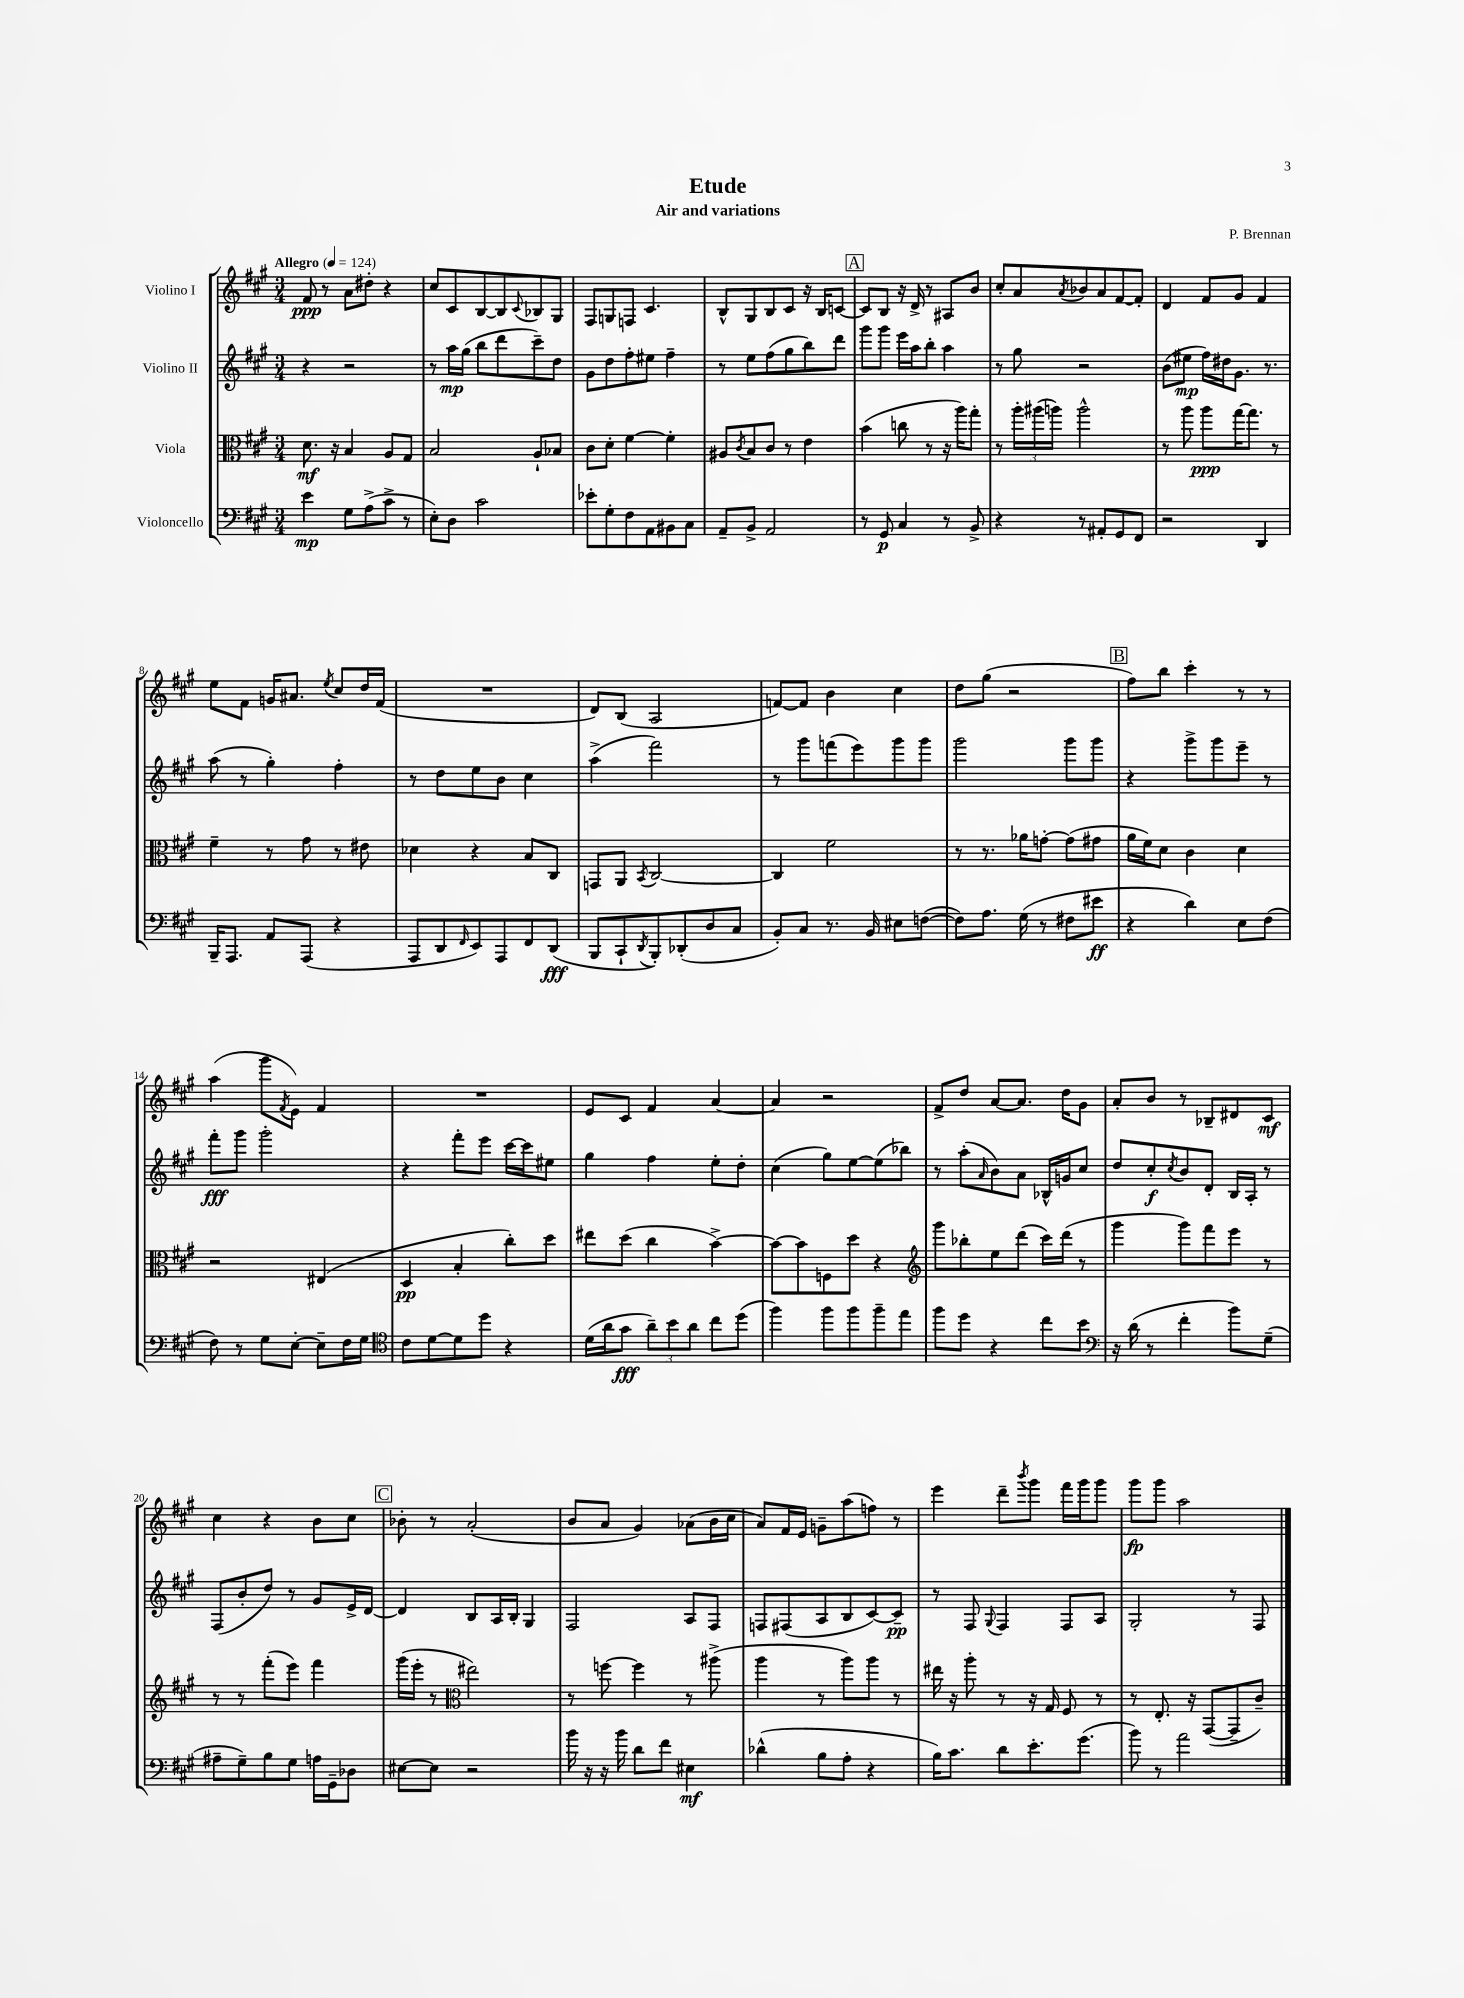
\header { title = "Etude" composer = "P. Brennan" subtitle = "Air and variations" }
<<
\new StaffGroup <<
\new Staff = "s0" \with { instrumentName = "Violino I" } {
    \clef treble \key a \major \numericTimeSignature \time 3/4 \tempo "Allegro" 4 = 124
    fis'8\ppp r8 a'8 dis''8-. r4 |
    cis''8 cis'8 b8~ b8 \appoggiatura { cis'8 } bes8 gis8 |
    fis8 g8 f8 cis'4. |
    b8-^ gis8 b8 cis'8 r16 b16 c'8~ |
    \mark \markup { \box "A" } c'8 b8 r16 d'16-> r8 ais8 b'8 |
    cis''8-. a'8 \acciaccatura { a'8 } bes'8 a'8 fis'8~ fis'8-. |
    d'4 fis'8 gis'8 fis'4 |
    e''8 fis'8 g'16 ais'8. \acciaccatura { e''8 } cis''8 d''16 fis'16( |
    R2. |
    d'8) b8( a2 |
    f'8~) f'8 b'4 cis''4 |
    d''8 gis''8( r2 |
    \mark \markup { \box "B" } fis''8) b''8 cis'''4-. r8 r8 |
    a''4( gis'''8 \acciaccatura { fis'8 } e'8) fis'4 |
    R2. |
    e'8 cis'8 fis'4 a'4~ |
    a'4 r2 |
    fis'8-> d''8 a'8~ a'8. d''16 gis'8 |
    a'8-. b'8 r8 bes8-- dis'8 cis'8\mf |
    cis''4 r4 b'8 cis''8 |
    \mark \markup { \box "C" } bes'8-. r8 a'2-.( |
    b'8 a'8 gis'4) aes'8( b'16 cis''16 |
    a'8) fis'16 e'16 g'8-- a''8( f''8) r8 |
    e'''4 d'''8-- \acciaccatura { b'''8 } gis'''8 fis'''16 gis'''16 gis'''8 |
    gis'''8\fp gis'''8 a''2 \bar "|." |
}
\new Staff = "s1" \with { instrumentName = "Violino II" } {
    \clef treble \key a \major \numericTimeSignature \time 3/4
    r4 r2 |
    r8 a''16\mp gis''16( b''8 d'''8 cis'''8--) d''8 |
    gis'8 d''8 fis''8-. eis''8 fis''4-- |
    r8 e''8 fis''8( gis''8 b''8) d'''8 |
    \mark \markup { \box "A" } gis'''8 gis'''8 e'''16 a''16 b''8-. a''4 |
    r8 gis''8 r2 |
    b'8( eis''8\mp fis''16) dis''16 gis'8. r8. |
    a''8( r8 gis''4-.) fis''4-. |
    r8 d''8 e''8 b'8 cis''4 |
    a''4->( fis'''2) |
    r8 gis'''8 f'''8( e'''8) gis'''8 gis'''8 |
    gis'''2 gis'''8 gis'''8 |
    \mark \markup { \box "B" } r4 gis'''8-> gis'''8 e'''8-- r8 |
    fis'''8-.\fff gis'''8 gis'''2-. |
    r4 fis'''8-. e'''8 cis'''16~ cis'''16 eis''8 |
    gis''4 fis''4 e''8-. d''8-. |
    cis''4( gis''8) e''8~ e''8( bes''8) |
    r8 a''8-.( \grace { a'16 } b'8) a'8 bes16-^ g'16 cis''8 |
    d''8 cis''8-.\f \acciaccatura { cis''8 } b'8 d'8-. b16 a16-. r8 |
    fis8( b'8-. d''8) r8 gis'8 e'16-> d'16~ |
    \mark \markup { \box "C" } d'4 b8 a16 b16-. gis4 |
    fis2 a8 fis8 |
    f8 fis8( a8 b8 cis'8~) cis'8--\pp |
    r8 fis8 \appoggiatura { gis8 } fis4 fis8 a8 |
    gis2-. r8 fis8 \bar "|." |
}
\new Staff = "s2" \with { instrumentName = "Viola" } {
    \clef alto \key a \major \numericTimeSignature \time 3/4
    d'8.\mf r16 b4 a8 gis8 |
    b2 a8-! bes8 |
    cis'8 d'8-. fis'4~ fis'4-. |
    ais8 \acciaccatura { cis'8 } b8 cis'8 r8 e'4 |
    \mark \markup { \box "A" } b'4( c''8 r8 r16 a''16) gis''8-. |
    r8 \tuplet 3/2 { a''16-. ais''16( a''16) } a''2-^ |
    r8 a''8 a''8\ppp gis''16~ gis''8. r8 |
    fis'4-- r8 gis'8 r8 eis'8 |
    des'4 r4 b8 cis8 |
    g,8 a,8 \acciaccatura { b,8 } cis2~ |
    cis4 fis'2 |
    r8 r8. aes'16 g'8~-. g'8( gis'8 |
    \mark \markup { \box "B" } a'16 fis'16) d'8 cis'4 d'4 |
    r2 eis4( |
    d4\pp b4-. cis''8-.) d''8 |
    eis''8 d''8( cis''4 b'4~->) |
    b'8~ b'8 f8 d''8 r4 |
    \clef treble gis'''8 bes''8-. e''8 d'''8( cis'''16) d'''16( r8 |
    gis'''4 gis'''8) fis'''8 e'''8 r8 |
    r8 r8 fis'''8-.( e'''8) fis'''4 |
    \mark \markup { \box "C" } gis'''16( e'''16-. r8 \clef alto eis''2) |
    r8 f''8~ f''4 r8 ais''8->( |
    a''4 r8 a''8) a''8 r8 |
    eis''16 r16 a''8-. r8 r16 gis16 fis8 r8 |
    r8 e8.-. r16 gis,8~( gis,8-- cis'8--) \bar "|." |
}
\new Staff = "s3" \with { instrumentName = "Violoncello" } {
    \clef bass \key a \major \numericTimeSignature \time 3/4
    e'4\mp gis8 a8->( cis'8-> r8 |
    e8-.) d8 cis'2 |
    ees'8-. gis8-. fis8 a,8 bis,8 cis8 |
    a,8-- b,8-> a,2 |
    \mark \markup { \box "A" } r8 gis,8\p cis4 r8 b,8-> |
    r4 r8 ais,8-. gis,8 fis,8 |
    r2 d,4 |
    b,,16-- a,,8. a,8 a,,8( r4 |
    a,,8 d,8 \grace { fis,16 } e,8) a,,8 fis,8 d,8\fff( |
    b,,8 cis,8-! \acciaccatura { d,8 } b,,8-.) des,8-.( d8 cis8 |
    b,8-.) cis8 r8. b,16 eis8 f8~( |
    f8) a8. gis16( r8 fis8 eis'8\ff |
    \mark \markup { \box "B" } r4 d'4) e8 fis8( |
    fis8) r8 gis8 e8~-. e8-- fis16 gis16 |
    \clef tenor cis'8 d'8~ d'8 d''8 r4 |
    d'16( a'16 gis'8\fff \tuplet 3/2 { a'8--) b'8 a'8 } cis''8 d''8( |
    fis''4) fis''8 fis''8 fis''8-- e''8 |
    fis''8 d''8 r4 cis''8 b'8 |
    \clef bass r16 d'16( r8 fis'4-. b'8) gis8--( |
    ais8-- gis8--) b8 gis8 a16 gis,16-- des8 |
    \mark \markup { \box "C" } eis8~ eis8 r2 |
    b'16 r16 r16 b'16 d'8 fis'8 eis4\mf |
    des'4-^( b8 a8-. r4 |
    b16) cis'8. d'8 e'8.-. gis'8.( |
    b'8) r8 a'2 \bar "|." |
}
>>
>>
